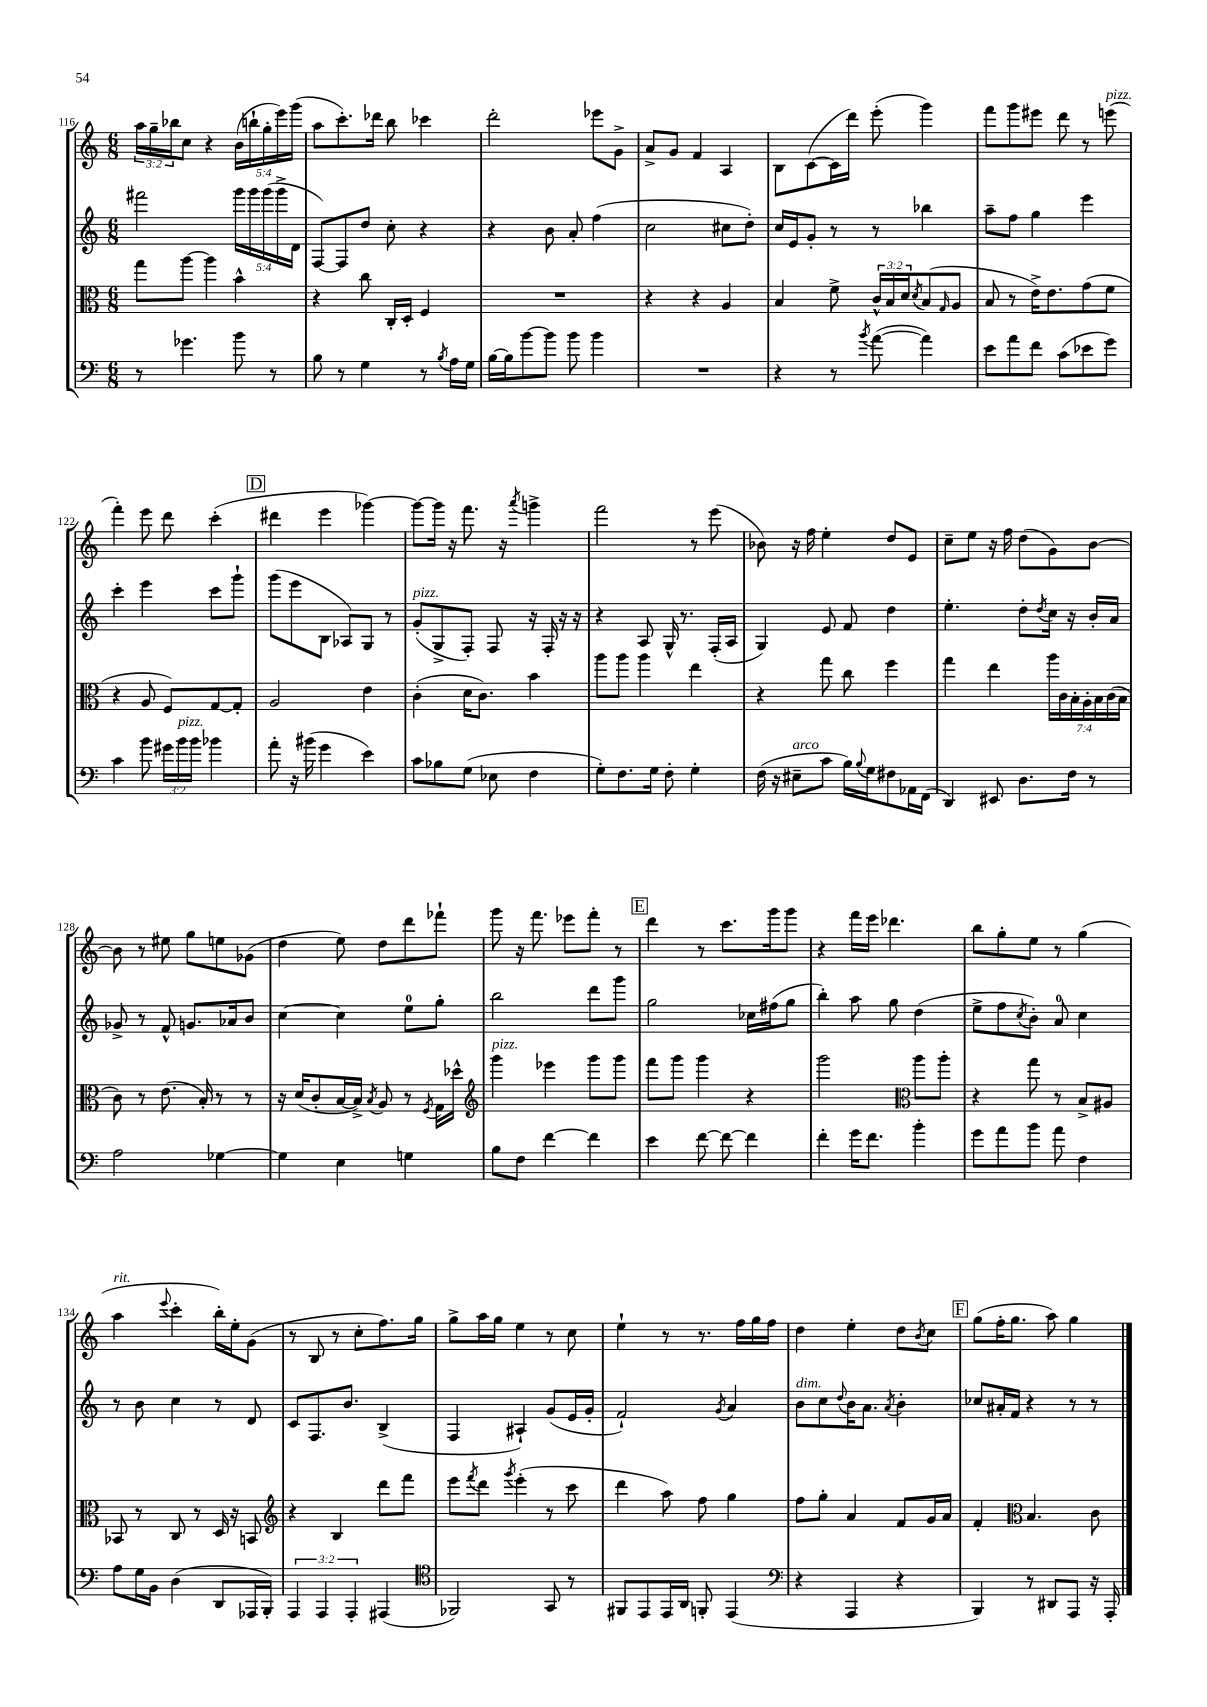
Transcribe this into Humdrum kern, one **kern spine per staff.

**kern	**kern	**kern	**kern
*staff4	*staff3	*staff2	*staff1
*clefF4	*clefC3	*clefG2	*clefG2
*k[]	*k[]	*k[]	*k[]
*M6/8	*M6/8	*M6/8	*M6/8
8r	8gg	2fff#	24aa
.	.	.	24gg~
.	.	.	24bb-
4.g-	[8aa	.	8cc
.	4aa]	.	4r
8b	4b^^	20ggg	(20b
.	.	20ggg	20bb`
.	.	(20ggg	20gg'
8r	.	.	.
.	.	20ggg^	20eee)
.	.	20d	(20ggg
=	=	=	=
8B	4r	[8F)	8aa
8r	.	8F]	8.ccc')
4G	8cc	8dd	.
.	.	.	16ddd-
.	16C'	8cc'	8bb
.	16D'	.	.
8r	4F	4r	4ccc-
8qB	.	.	.
16A	.	.	.
16G	.	.	.
=	=	=	=
[16B	2.r	4r	2ddd'
16B]	.	.	.
[8b	.	.	.
8b]	.	8b	.
8b	.	8a'	.
4b	.	(4ff	8eee-
.	.	.	8g^
=	=	=	=
2.r	4r	2cc	8a^
.	.	.	8g
.	4r	.	4f
.	4A	8cc#	4A
.	.	8dd')	.
=	=	=	=
4r	4B	16cc	8B
.	.	16e	.
.	.	8g'	([8c
8r	8f^	8r	16c]
.	.	.	16ddd)
8qb	.	.	.
([8a	24c^^	8r	(8eee'
.	24B	.	.
.	24d	.	.
.	8qd	.	.
4a])	(8B	4bb-	4ggg)
.	16qqG	.	.
.	8A	.	.
=	=	=	=
8e	8B	8aa~	8fff
8a	8r	8ff	8ggg
8f	16e^)	4gg	8eee#
.	8.e	.	.
(8c	.	.	8ddd
8e-	(8g	4eee	8r
8g)	8f	.	(8eee
=	=	=	=
4c	4r	4ccc'	4fff')
8b	8A	4eee	8eee
24g#	8F)	.	8ddd
24b	.	.	.
24b	.	.	.
4b-	[8G	8ccc	(4ccc'
.	8G']	8ggg`	.
=	=	=	=
8a'	2A	(8ggg	4ddd#
16r	.	8eee	.
(16b#	.	.	.
4g	.	8B	4eee
.	.	8A-)	.
4e)	4e	8G	[4ggg-)
.	.	8r	.
=	=	=	=
8c	(4c'	(8g'	8ggg-_
8B-	.	8G^	16ggg-]
.	.	.	16r
(8G	16d	8F')	8.fff
.	8.c)	.	.
8E-	.	8F	.
.	.	.	16r
.	.	.	8qaaa
4F	4b	16r	4ggg^
.	.	16F'	.
.	.	16r	.
.	.	16r	.
=	=	=	=
8G')	8aa	4r	2fff
8.F	8aa	.	.
.	4aa	8A	.
16G	.	.	.
8F'	.	16G^^	.
.	.	8.r	.
4G'	4ee	.	8r
.	.	(16F'	(8eee
.	.	16A	.
=	=	=	=
(16F	4r	4G)	8b-)
16r	.	.	.
8E#~	.	.	16r
.	.	.	16ff
8c	8gg	8e	4ee'
16B)	8cc	8f	.
8qqB	.	.	.
16G	.	.	.
8F#	4ff	4dd	8dd
16AA-	.	.	8e
(16FF	.	.	.
=	=	=	=
4DD)	4gg	4.ee'	8cc~
.	.	.	8ee
8EE#	4ee	.	16r
.	.	.	16ff
8.D	.	8dd'	(8dd
.	.	8qdd	.
.	28aa	16cc	8g)
.	28c	.	.
16F	.	16r	.
.	28B'	.	.
.	28A'	.	.
8r	.	16b'	[8b
.	28B	.	.
.	(28c	.	.
.	.	16a	.
.	28B	.	.
=	=	=	=
2A	8c)	8g-^	8b]
.	8r	8r	8r
.	(8.e	8f^^	8ee#
.	.	8.g	8gg
.	16B')	.	.
[4G-	8r	.	8ee
.	.	16a-	.
.	8r	8b	(8g-
=	=	=	=
4G-]	16r	[4cc	4dd
.	(16d	.	.
.	8c'	.	.
4E	[16B	4cc]	8ee)
.	16B^])	.	.
.	8qB	.	.
.	8A	.	8dd
4G	8r	8ee	8ddd
.	8qF	.	.
.	16G	8gg'	8fff-`
.	16dd-^^	.	.
=	=	=	=
*	*clefG2	*	*
8B	4ggg	2bb	8ggg
8F	.	.	16r
.	.	.	8.fff
[4f	4eee-	.	.
.	.	.	8eee-
4f]	8ggg	8ddd	8fff'
.	8ggg	8ggg	8r
=	=	=	=
4e	8fff	2gg	4ddd
.	8ggg	.	.
[8f	4ggg	.	8r
8f_	.	.	8.ccc
4f]	4r	16cc-	.
.	.	(16ff#	16ggg
.	.	8gg	8ggg
=	=	=	=
4f'	2ggg	4bb')	4r
16g	.	8aa	16fff
8.f	.	.	16eee
.	.	8gg	4.ddd-
*	*clefC3	*	*
4b'	8aa	(4dd	.
.	8aa'	.	.
=	=	=	=
8g	4r	8ee^	8bb
8a	.	8ff	8gg'
.	.	8qcc	.
8b	8gg	8b')	8ee
8a	8r	8a	8r
4F	8B^	4cc	(4gg
.	8A#	.	.
=	=	=	=
8A	8BB-	8r	4aa
16G	8r	8b	.
16BB	.	.	.
.	.	.	8qqeee
(4D	8C	4cc	4ccc'
.	8r	.	.
8DD	16D	8r	16bb')
.	16r	.	16ee'
16AAA-	8BB	8d	(8g
16BBB')	.	.	.
=	=	=	=
*	*clefG2	*	*
6AAA	4r	8c	8r
.	.	8.F	8B
6AAA	.	.	.
.	4B	.	8r
.	.	8.b	.
6AAA'	.	.	.
.	.	.	8cc'
(4AAA#	8ddd	(4B^	8.ff)
.	8fff	.	.
.	.	.	16gg
=	=	=	=
*clefC4	*	*	*
2FF-)	8eee	4F	8gg^
.	8qfff	.	.
.	8ddd	.	16aa
.	.	.	16gg
.	8qggg	.	.
.	(4eee'	4A#`)	4ee
8GG	8r	(8g	8r
8r	8ccc	16e	8cc
.	.	16g'	.
=	=	=	=
8FF#	4ddd	2f`)	4ee`
8EE	.	.	.
16EE	8aa)	.	8r
16AA	.	.	.
8FF'	8ff	.	8.r
.	.	8qg	.
(4EE	4gg	4a	.
.	.	.	16ff
.	.	.	16gg
.	.	.	16ff
=	=	=	=
*clefF4	*	*	*
4r	8ff	8b	4dd
.	8gg'	8cc	.
.	.	8qqdd	.
4AAA	4a	16b	4ee'
.	.	8.a	.
.	.	8qa	.
4r	8f	4b'	8dd
.	.	.	8qb
.	16g	.	8cc
.	16a	.	.
=	=	=	=
4BBB)	4f'	8cc-	(8gg
.	.	16a#'	16ff'
.	.	16f	8.gg
*	*clefC3	*	*
8r	4.B	4r	.
8DD#	.	.	8aa)
8AAA	.	8r	4gg
16r	8c	8r	.
16AAA'	.	.	.
==	==	==	==
*-	*-	*-	*-
